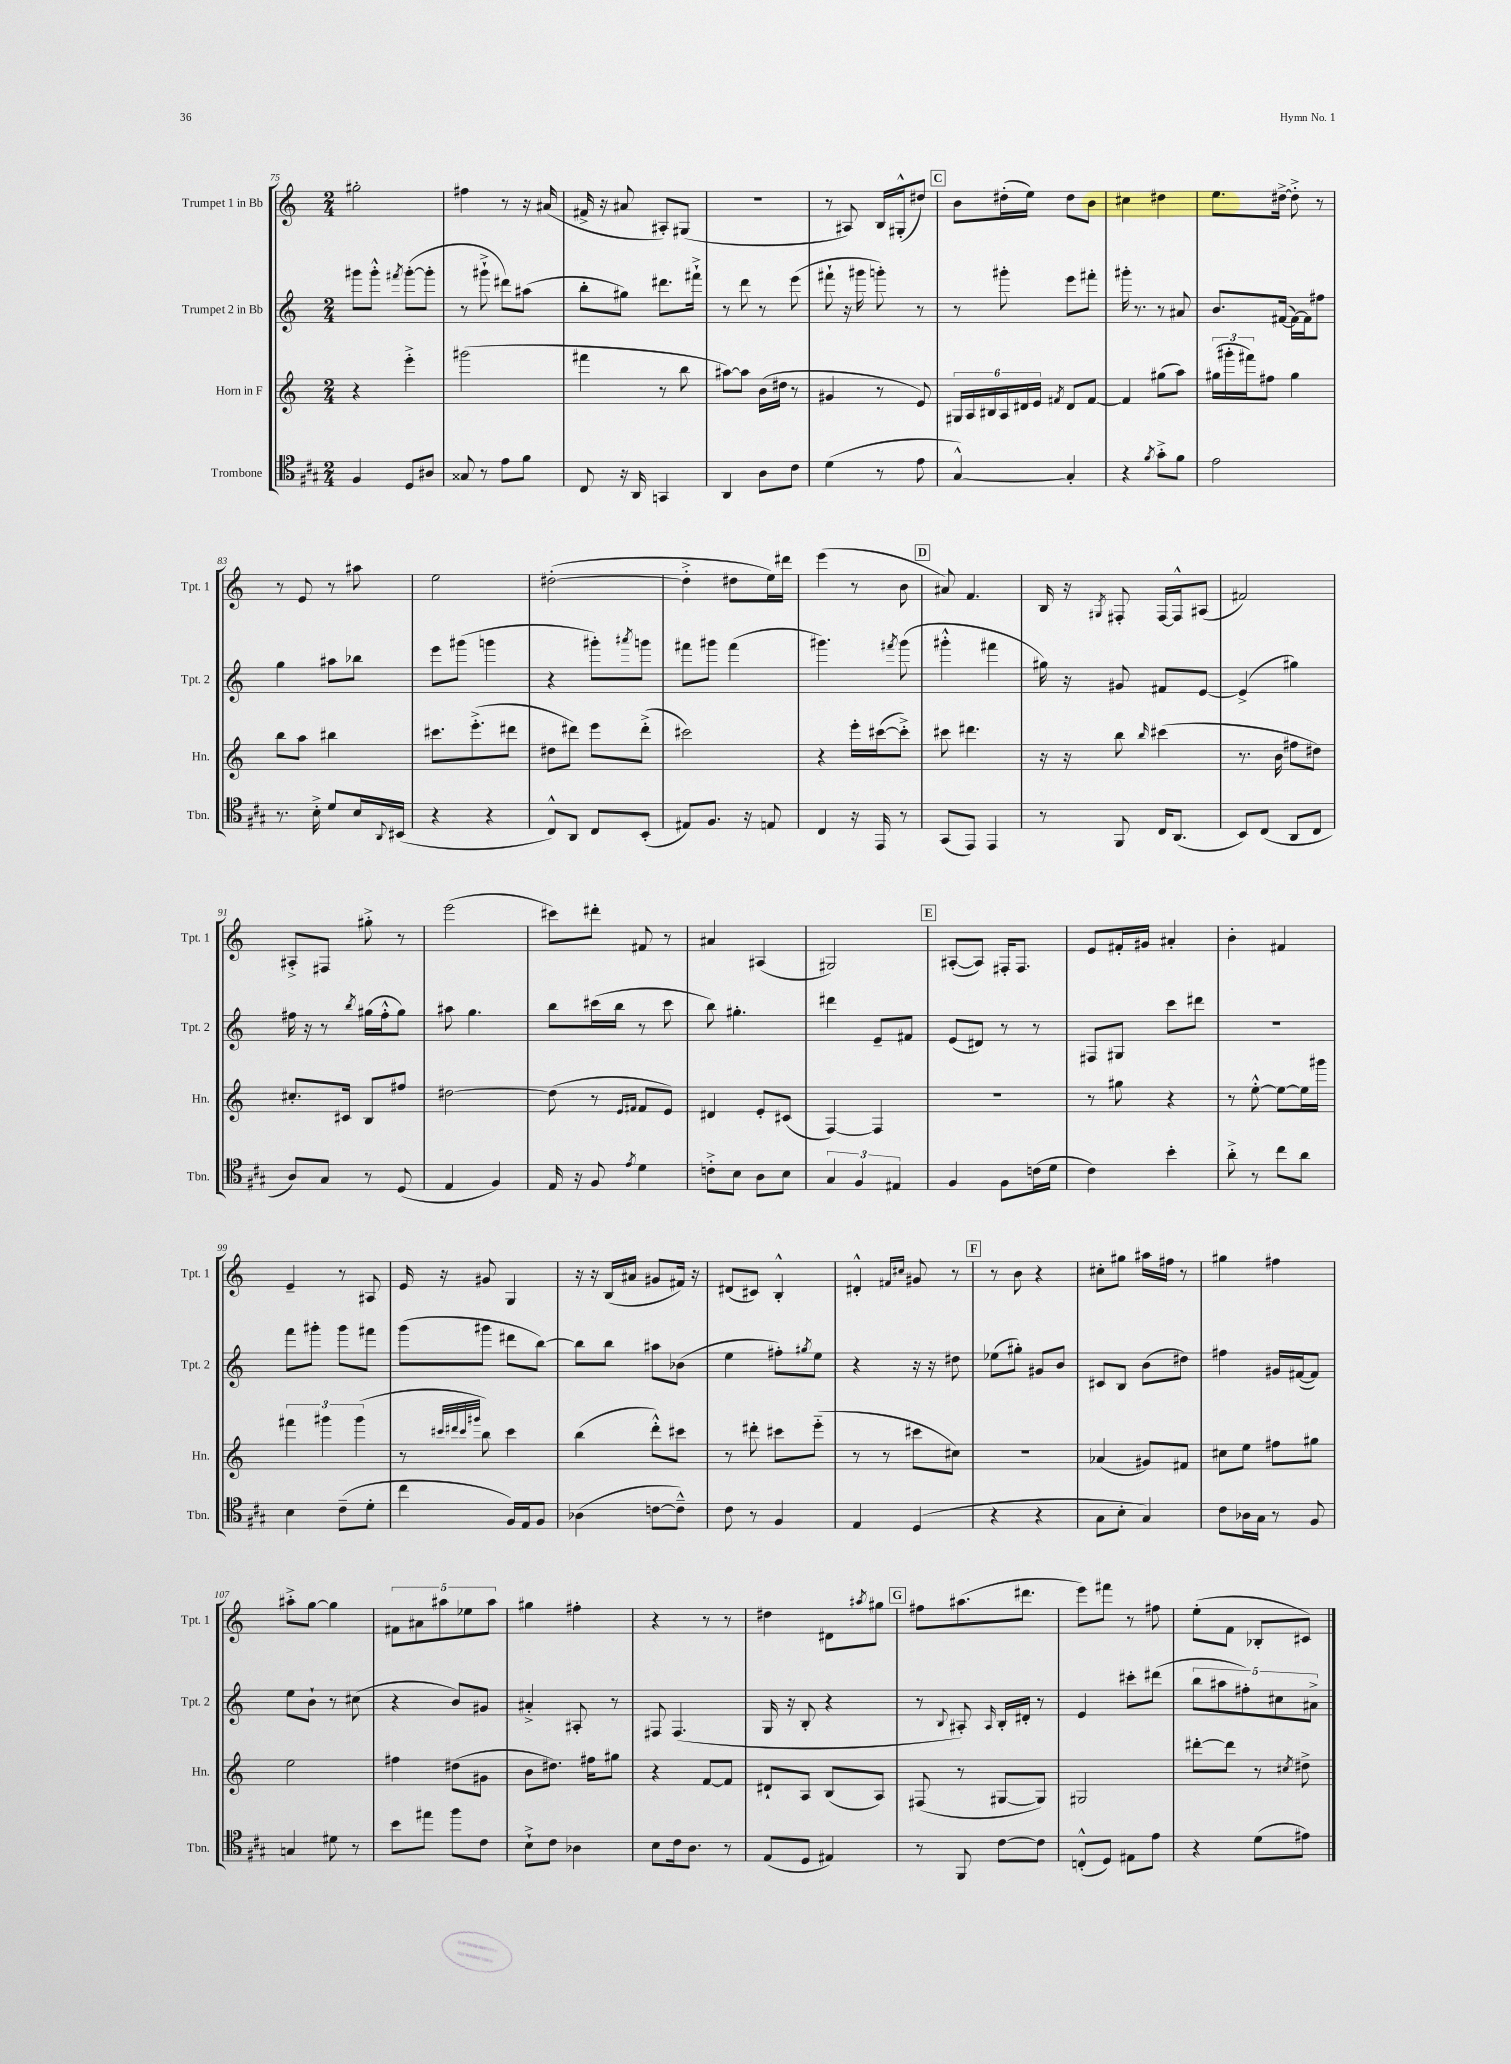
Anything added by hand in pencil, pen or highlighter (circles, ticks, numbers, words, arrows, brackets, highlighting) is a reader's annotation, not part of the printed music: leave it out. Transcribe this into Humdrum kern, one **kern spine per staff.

**kern	**kern	**kern	**kern
*staff4	*staff3	*staff2	*staff1
*clefC4	*clefG2	*clefG2	*clefG2
*k[f#c#g#]	*k[]	*k[]	*k[]
*M2/4	*M2/4	*M2/4	*M2/4
4F#	4r	8ggg#	2gg#'
.	.	8ggg#'^^	.
.	.	8qfff#	.
8D	4eee'^	([8ggg#'	.
8A#	.	8ggg#']	.
=	=	=	=
8G##	(2ggg#	8r	4ff#
8r	.	8ggg#`^	.
8e	.	8ddd#)	8r
8f#	.	(8aa#	16r
.	.	.	(16a#
=	=	=	=
8C#	4fff#	8bb'	16f#^
.	.	.	16r
16r	.	8gg#)	8a#
16AA	.	.	.
4GG	8r	8.ddd#	8A#')
.	8bb	.	(8G#
.	.	16fff#`^	.
=	=	=	=
4AA	[8aa#)	8r	2r
.	8aa#]	8ddd	.
8A	(16b	8r	.
.	16dd#	.	.
8c#	8r	(8eee	.
=	=	=	=
(4d	4g#	8fff#`	8r
.	.	16r	8A#)
.	.	16ggg#	.
8r	8r	8ggg')	16B
.	.	.	(16G#'^^
8e	8e)	8r	8dd#)
=	=	=	=
[4G#^^)	24G#	8r	8b
.	24A	.	.
.	24B#	.	.
.	24A	8ggg#'	(16dd#'
.	24d#	.	.
.	.	.	16ee)
.	24e	.	.
.	8qf#	.	.
4G#']	8d#	8eee	8dd#
.	[8f#	8fff#'	8b
=	=	=	=
4r	4f#]	16ggg#'	4cc#
.	.	8.r	.
8qf#	.	.	.
8g#'^	(8gg#	8r	4dd#
8f#	8aa)	8a#	.
=	=	=	=
2e	(24gg#	8.b	8.ee
.	24ggg#'	.	.
.	24fff#)	.	.
.	8ff#	.	.
.	.	([16f#	[16dd#^
.	4gg#	16f#_)	8dd#'^]
.	.	16f#]	.
.	.	8ff#	8r
=	=	=	=
8.r	8bb	4gg	8r
.	8aa	.	8e
16B'^	.	.	.
8d	4bb#	8aa#	8r
16B	.	8bb-	8aa#
8qqAA	.	.	.
(16BB#	.	.	.
=	=	=	=
4r	8.ccc#	8eee	2ee
.	.	(8ggg#	.
.	(8.eee'^	.	.
4r	.	4ggg	.
.	8ddd#	.	.
=	=	=	=
8C#^^)	8dd#	4r	([2dd#'
8AA	8ddd#)	.	.
8C#	8eee	8ggg#')	.
.	.	8qaaa#	.
(8BB'	(8ddd#'^	8ggg	.
=	=	=	=
8E#)	2ccc#)	8fff#	4dd#'^]
8.F#	.	8ggg#	.
.	.	(4fff#	8dd#
16r	.	.	.
8E	.	.	16ee)
.	.	.	16ddd#
=	=	=	=
4C#	4r	4.ggg#)	(4eee
16r	16eee'	.	8r
16EE	([16ccc#	.	.
.	.	8qfff#	.
8r	8ccc#'^])	(8ggg#	8b
=	=	=	=
(8GG#	8ccc#	4ggg#'^^	8a#)
8EE)	4.ddd#	.	4.f
4EE	.	4fff#	.
=	=	=	=
8r	16r	16gg#)	16B
.	16r	16r	16r
.	.	.	8qG#
8FF#	8bb	8g#	8F#'
.	16qqbb	.	.
16C#	(4ccc#	8f#	[16F#
(8.AA	.	.	16F#^^]
.	.	[8e	(8A#
=	=	=	=
8BB)	8.r	(4e^]	2f#)
(8C#	.	.	.
.	16b	.	.
8AA	8ff#	4gg#)	.
8C#	8dd#)	.	.
=	=	=	=
8A)	8.cc#'	16ff#	8A#'^
.	.	16r	.
8G#	.	8r	8F#
.	16c#	.	.
.	.	8qbb	.
8r	8B	(16gg#	8gg#'^
.	.	16ff#'^^	.
(8D	8ff#	8gg#)	8r
=	=	=	=
4E	[2dd#	8aa#	(2eee
.	.	4.gg	.
4F#)	.	.	.
=	=	=	=
16E	(8dd#]	8bb	8ccc#)
16r	.	.	.
8F#	8r	(16ccc#	8ddd#'
.	.	16bb	.
.	16qqe	.	.
8qe	16qqf#	.	.
4d	8f#	8r	8f#
.	8e)	8ccc#	8r
=	=	=	=
8c'^	4d#	8bb)	4a#
8B	.	4.gg#'	.
8A	8e'	.	(4A#
8B	(8c#	.	.
=	=	=	=
6G#	[4F)	4ddd#	2G#)
6F#	.	.	.
.	4F]	8e~	.
6E#	.	.	.
.	.	8f#	.
=	=	=	=
4F#	2r	(8e	([8A#'
.	.	8d#)	8A#])
8F#	.	8r	16F#'
.	.	.	8.F#
(16c	.	8r	.
16d	.	.	.
=	=	=	=
4c#)	8r	8F#	8e
.	8gg#	8G#	16f#'
.	.	.	16g#
4b'	4r	8ccc	4a#'
.	.	8ddd#	.
=	=	=	=
8a'^	8r	2r	4b'
8r	[8ee'^^	.	.
8cc#	8ee_	.	4f#
8a	16ee]	.	.
.	16ggg#	.	.
=	=	=	=
4B	6fff#	8fff	4e~
.	.	8ggg#'	.
.	6ggg#	.	.
(8c#~	.	8ggg#	8r
.	(6ggg#	.	.
8d'	.	8fff#	8A#
=	=	=	=
4cc#	8r	(8ggg	16e
.	.	.	16r
.	32qqccc#	.	.
.	32qqddd#	.	.
.	32qqccc#	.	.
.	32qqggg#	.	.
.	8bb)	8ggg#	8g#
16F#)	4ccc#	8ddd#	4G
16E	.	.	.
8F#	.	[8bb)	.
=	=	=	=
(4A-	(4bb	8bb]	16r
.	.	.	16r
.	.	8bb	(16B
.	.	.	16a#
[8c	8ddd'^^)	8aa#	8g#
8c~^^])	8ccc#	(8b-	16f#)
.	.	.	16r
=	=	=	=
8c#	8r	4ee	(8d#
8r	8ddd#'	.	8c#)
4F#	8ccc#	8ff#')	4B'^^
.	.	8qgg#	.
.	(8eee'~	8ee	.
=	=	=	=
4E	8r	4r	4d#'^^
.	8r	.	.
.	.	.	16qqf#
.	.	.	16qqcc#
(4D	8ccc#	16r	8g#
.	.	16r	.
.	8cc#)	8dd#	8r
=	=	=	=
4r	2r	(8ee-	8r
.	.	8gg#')	8b
4r	.	8g#	4r
.	.	8b	.
=	=	=	=
8G#	(4a-	8c#	8cc#'
8B'	.	8B	8gg#
4G#)	8g#)	(8b	16aa#
.	.	.	16ff#
.	8f#	8dd#)	8r
=	=	=	=
8c#	8cc#	4ff#	4gg#
16A-	8ee	.	.
16G#	.	.	.
8r	8ff#	16g#	4ff#
.	.	([16f#	.
8F#	8gg#	8f#])	.
=	=	=	=
4G	2ee	8ee	8aa#'^
.	.	8b`	[8gg
8d#	.	8r	4gg]
8r	.	(8cc#	.
=	=	=	=
8b	4ff#	4r	10f#
.	.	.	10a#
8ee#	.	.	.
.	.	.	10aa#
8ff#	(8dd#	8b)	.
.	.	.	10ee-
8c#	8g#	8g#	.
.	.	.	10aa#
=	=	=	=
8B`^	8b	4a#'^	4gg#
8c#	8.dd#)	.	.
4A-	.	8A#'	4ff#'
.	16ff#	.	.
.	8gg#	8r	.
=	=	=	=
8B	4r	8F#	4r
16c#	.	(4.F#	.
8.A	.	.	.
.	[8f	.	8r
8r	8f]	.	8r
=	=	=	=
(8E	8d#`	16G	4dd#
.	.	16r	.
8D	8A	8B'	.
4E#)	(8B	4r	8d#
.	.	.	8qaa#
.	8A)	.	8gg#
=	=	=	=
8r	(8F#	8r	8ff#
.	.	8qqB	.
8FF#	8r	8A#')	(8.aa#
.	.	16qqA#	.
[8c#	[8G#	16B'	.
.	.	16d#'	8.ddd#
8c#]	8G#])	8r	.
=	=	=	=
(8C'^^	2G#	4e	8eee)
8D)	.	.	8fff#
8E#	.	8ccc#'	8r
8e	.	(8ddd#	8ff#
=	=	=	=
4r	[8ddd#'	10bb	(8ee'
.	.	10aa#	.
.	8ddd#]	.	8f
.	.	10ff#')	.
(8d	8r	.	8B-'
.	.	10cc#	.
.	8qcc#	.	.
8e#)	8dd#^	.	8c#)
.	.	10a#^	.
==	==	==	==
*-	*-	*-	*-
